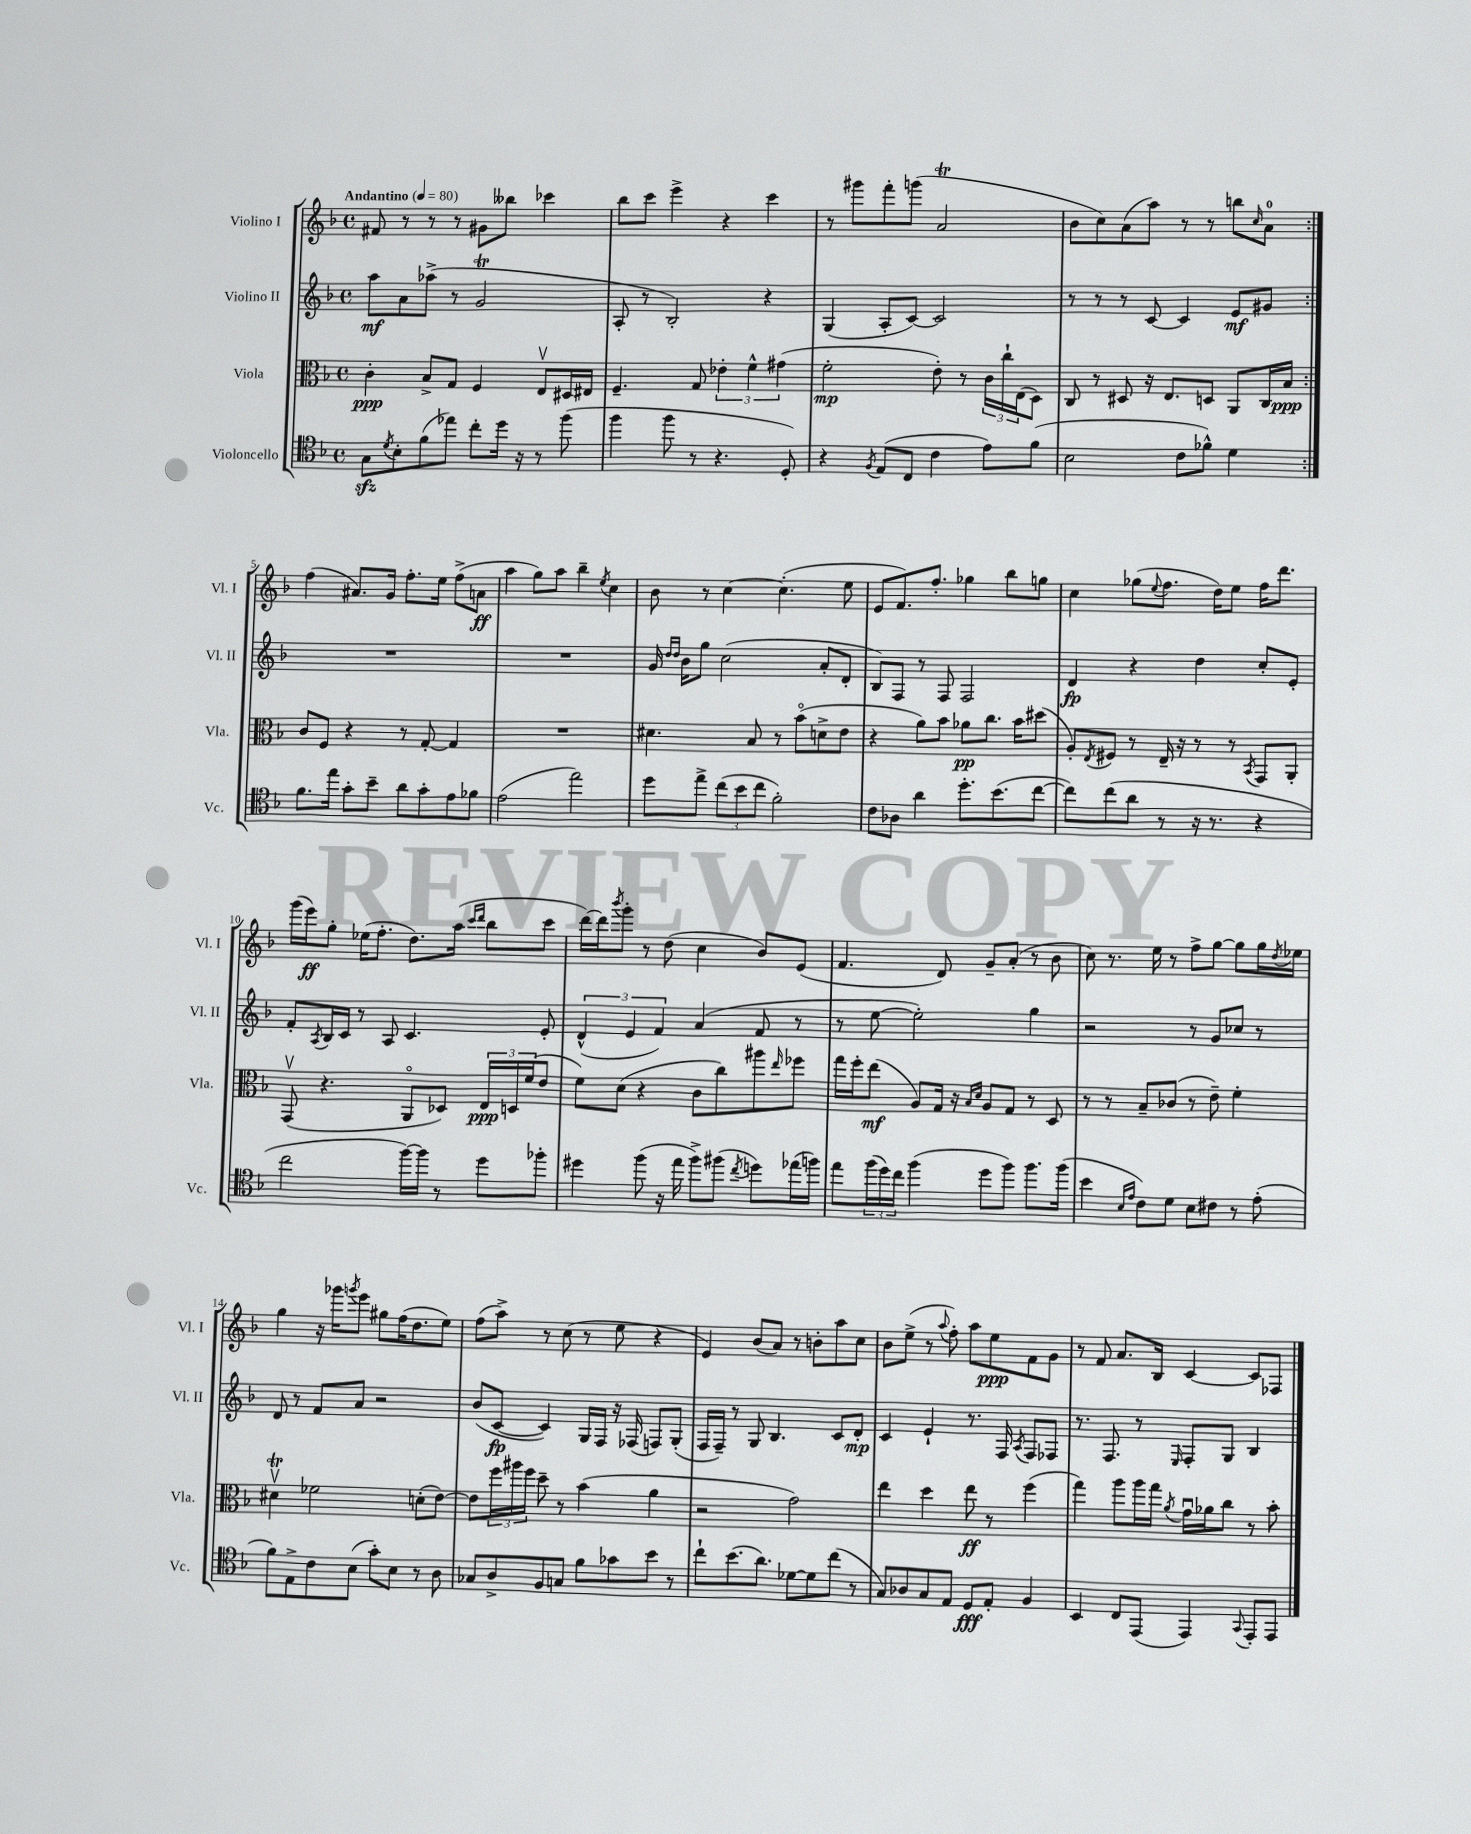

**kern	**dynam	**kern	**dynam	**kern	**dynam	**kern	**dynam
*part4	*part4	*part3	*part3	*part2	*part2	*part1	*part1
*staff4	*staff4	*staff3	*staff3	*staff2	*staff2	*staff1	*staff1
*I"Violoncello	*	*I"Viola	*	*I"Violino II	*	*I"Violino I	*
*I'Vc.	*	*I'Vla.	*	*I'Vl. II	*	*I'Vl. I	*
*clefC4	*	*clefC3	*	*clefG2	*	*clefG2	*
*k[b-]	*	*k[b-]	*	*k[b-]	*	*k[b-]	*
*M4/4	*	*M4/4	*	*M4/4	*	*M4/4	*
*met(c)	*	*met(c)	*	*met(c)	*	*met(c)	*
*MM80	*	*MM80	*	*MM80	*	*MM80	*
=1	=1	=1	=1	=1	=1	=1	=1
!	!	!	!	!	!	!LO:TX:a:B:t=Andantino	!
8Gzz\L	.	4c'\	ppp	8aa\L	mf	8f#X/	.
8qd/	.	.	.	.	.	.	.
8B-'\	.	.	.	8a\	.	8r	.
(8f\	.	8B-^/L	.	(8aa-X^\J	.	8r	.
8ee-X\J)	.	8G/J	.	8r	.	8r	.
8cc'\L	.	4F/	.	2gT/	.	8g#X\L	.
16dd\Jk	.	.	.	.	.	8bb--X\J	.
16r	.	.	.	.	.	.	.
8r	.	8Ev/L	.	.	.	4ccc-X\	.
(8ff\	.	16D#X/L	.	.	.	.	.
.	.	16E#X/JJ	.	.	.	.	.
=2	=2	=2	=2	=2	=2	=2	=2
4ff\	.	4.F~/	.	8A'/	.	8bb-\L	.
.	.	.	.	8r	.	8ccc\J	.
8ff\	.	.	.	2B-'/)	.	4eee^\	.
8r	.	8G/	.	.	.	.	.
4.r	.	6e-X'\	.	.	.	4r	.
.	.	6f^^\	.	.	.	.	.
.	.	.	.	4r	.	4ccc\	.
.	.	(6g#X\	.	.	.	.	.
8D'/)	.	.	.	.	.	.	.
=3	=3	=3	=3	=3	=3	=3	=3
4r	.	2f'\	mp	(4G/	.	8r	.
.	.	.	.	.	.	8ggg#X\L	.
8qF/	.	.	.	.	.	.	.
(8E/L	.	.	.	8A'/L	.	8fff'\	.
8C/J	.	.	.	[8c/J)	.	(8gggn\J	.
4c\	.	8e'\)	.	2c/]	.	2at/	.
.	.	8r	.	.	.	.	.
8e\L)	.	24c\LL	.	.	.	.	.
.	.	24cc`\	.	.	.	.	.
.	.	(24E\J	.	.	.	.	.
(8f\J	.	8D\J)	.	.	.	.	.
=4	=4	=4	=4	=4	=4	=4	=4
2B-\	.	8C/	.	8r	.	8b-\L	.
.	.	8r	.	8r	.	8cc\)	.
.	.	8D#X/	.	8r	.	(8a\	.
.	.	16r	.	[8c/	.	8aa\J)	.
.	.	8.E/L	.	.	.	.	.
8c\L	.	.	.	4c/]	.	8r	.
8f-X^^\J)	.	8Dn/J	.	.	.	8r	.
4d\	.	8AA/L	.	8e/L	mf	8bbn\L	.
.	.	.	.	.	.	16qqcc/	.
.	.	16C/L	.	8g#X/J	.	8a\J	.
.	.	16B-/JJ	ppp	.	.	.	.
!!LO:LB:g=z
=5:|!	=5:|!	=5:|!	=5:|!	=5:|!	=5:|!	=5:|!	=5:|!
8.f\L	.	8c/L	.	1r	.	(4ff\	.
.	.	8F/J	.	.	.	.	.
16ee\Jk	.	.	.	.	.	.	.
8g'\L	.	4r	.	.	.	8.a#X/L)	.
8b-~\J	.	.	.	.	.	.	.
.	.	.	.	.	.	16g/Jk	.
8a\L	.	8r	.	.	.	8.ff'\L	.
8g'\	.	[8G'/	.	.	.	.	.
.	.	.	.	.	.	16ee\Jk	.
8e\	.	4G/]	.	.	.	(8ff^\L	.
8f-X\J	.	.	.	.	.	8an\J	ff
=6	=6	=6	=6	=6	=6	=6	=6
(2e\	.	1r	.	1r	.	4aa\	.
.	.	.	.	.	.	8gg\L)	.
.	.	.	.	.	.	8aa\J	.
2ee\)	.	.	.	.	.	4bb-~\	.
.	.	.	.	.	.	8qee/	.
.	.	.	.	.	.	4cc\	.
=7	=7	=7	=7	=7	=7	=7	=7
8dd\L	.	4.d#X\	.	16g/	.	8b-\	.
.	.	.	.	16qqdd/LL	.	.	.
.	.	.	.	16qqdd/JJ	.	.	.
.	.	.	.	16b-\KL	.	.	.
8ee^\J	.	.	.	8gg\J	.	8r	.
(12cc\L	.	.	.	(2cc\	.	[4cc\	.
12b-\	.	.	.	.	.	.	.
.	.	8B-/	.	.	.	.	.
12cc\J	.	.	.	.	.	.	.
2f'\)	.	8r	.	.	.	(4.cc'\]	.
.	.	(8b-\L	.	.	.	.	.
.	.	8dn^\	.	8a'/L	.	.	.
.	.	8e\J	.	8d'/J	.	8ee\	.
=8	=8	=8	=8	=8	=8	=8	=8
8c\L	.	4r	.	8B-/L)	.	8e/L	.
8A-X\J	.	.	.	8F/J	.	8.f/)	.
4a\	.	8a\L)	.	8r	.	.	.
.	.	.	.	.	.	8.ff'/J	.
.	.	8b-\J	.	8F/	.	.	.
8.dd'\L	.	8a-X\L	pp	2F/	.	4gg-X\	.
.	.	8.cc\J	.	.	.	.	.
(8.b-\	.	.	.	.	.	.	.
.	.	.	.	.	.	8bb-\L	.
.	.	16b-\KL	.	.	.	.	.
[8cc\J	.	(8dd#X\J	.	.	.	8ggn\J	.
=9	=9	=9	=9	=9	=9	=9	=9
8cc\L])	.	8A'/L)	.	4d/	fp	4cc\	.
.	.	8qE/	.	.	.	.	.
(8cc\	.	8F#X/J	.	.	.	.	.
8a\J	.	8r	.	4r	.	(8gg-X\L	.
.	.	.	.	.	.	8qqee/	.
8r	.	16E~/	.	.	.	8.ff\J	.
.	.	16r	.	.	.	.	.
16r	.	8r	.	4dd\	.	.	.
8.r	.	.	.	.	.	16dd\KL)	.
.	.	8r	.	.	.	8ee\J	.
.	.	8qBB-/	.	.	.	.	.
4r	.	8GG/L	.	8cc'/L	.	16ff\KL	.
.	.	.	.	.	.	8.ddd\J	.
.	.	8AA'/J	.	8e'/J	.	.	.
!!LO:LB:g=z
=10	=10	=10	=10	=10	=10	=10	=10
2cc\	.	(8GGv/	.	8f'/L	.	(16ggg\LL	.
.	.	.	.	.	.	16eee\J)	ff
.	.	.	.	8qA/	.	.	.
.	.	4.r	.	16B-/L	.	8gg'\J	.
.	.	.	.	16c/JJ	.	.	.
.	.	.	.	8r	.	(16ee-X\KL	.
.	.	.	.	.	.	8.ff'\J	.
.	.	.	.	8A/	.	.	.
[16ff\LL)	.	8AA/L	.	4.c/	.	8.dd\L)	.
16ff\JJ]	.	.	.	.	.	.	.
8r	.	8D-X/J)	.	.	.	.	.
.	.	.	.	.	.	(16aa\Jk	.
.	.	.	.	.	.	16qqccc/LL	.
.	.	.	.	.	.	16qqddd/JJ	.
8dd\L	.	24E/LL	ppp	.	.	8bb-\L	.
.	.	24Dn/	.	.	.	.	.
.	.	(24f/J	.	.	.	.	.
8ff-X'\J	.	8e/J	.	8e'/	.	8ccc\J	.
=11	=11	=11	=11	=11	=11	=11	=11
4dd#X\	.	8f\L)	.	(6d^^/	.	[16ddd\LL)	.
.	.	.	.	.	.	16ddd\J]	.
.	.	.	.	.	.	8qbbb-/	.
.	.	(8d\J	.	.	.	8ggg'\J	.
.	.	.	.	6e/	.	.	.
(8ff\	.	4r	.	.	.	8r	.
.	.	.	.	6f/)	.	.	.
16r	.	.	.	.	.	(8dd\	.
16ee\	.	.	.	.	.	.	.
8ff^\L)	.	8c\L	.	(4a/	.	4cc\	.
(8ff#X\J	.	8cc\)	.	.	.	.	.
8qcc/	.	.	.	.	.	.	.
8ddn\L)	.	8aa#X\	.	8f/	.	8b-/L)	.
.	.	16qqee/	.	.	.	.	.
(16ee-X\L	.	8ff-X\J	.	8r	.	(8e/J	.
16ffn\JJ)	.	.	.	.	.	.	.
=12	=12	=12	=12	=12	=12	=12	=12
8ee\L	.	16gg\LL	.	8r	.	4.f/	.
.	.	16ff'\J	.	.	.	.	.
(24ff\L	.	(8ee\J	mf	[8ee\	.	.	.
24dd\)	.	.	.	.	.	.	.
24cc\JJ	.	.	.	.	.	.	.
(4ff\	.	8A/L)	.	2ee'\])	.	.	.
.	.	16G/Jk	.	.	.	8d/)	.
.	.	16r	.	.	.	.	.
.	.	16qqB-/LL	.	.	.	.	.
.	.	16qqd/JJ	.	.	.	.	.
8dd\L	.	8A/L	.	.	.	8g~/L	.
8ff\J)	.	8G/J	.	.	.	(8a'/J	.
8.ff\L	.	8r	.	4gg\	.	8r	.
.	.	8D/	.	.	.	8b-\	.
(16ff\Jk	.	.	.	.	.	.	.
=13	=13	=13	=13	=13	=13	=13	=13
4b-\	.	8r	.	2r	.	8cc\)	.
.	.	8r	.	.	.	8.r	.
16qqB-/LL	.	.	.	.	.	.	.
16qqe/JJ	.	.	.	.	.	.	.
8c\L)	.	8B-~/L	.	.	.	.	.
.	.	.	.	.	.	16ee\	.
8d\J	.	(8c-X/J	.	.	.	8r	.
8B-\L	.	8r	.	8r	.	8ff^\L	.
8c#X\J	.	8e~\)	.	8g/L	.	[8gg\J	.
8r	.	4f'\	.	8cc-X/J	.	8gg\L]	.
(8e'\	.	.	.	8r	.	16gg\L	.
.	.	.	.	.	.	8qdd/	.
.	.	.	.	.	.	16ee-X\JJ	.
!!LO:LB:g=z
=14	=14	=14	=14	=14	=14	=14	=14
8f\L)	.	4d#Xtv\	.	8d/	.	4gg\	.
8E^\	.	.	.	8r	.	.	.
8c\	.	2f-X\	.	8f/L	.	16r	.
.	.	.	.	.	.	16ggg-X\KL	.
.	.	.	.	.	.	8qgggn/	.
(8B-\J	.	.	.	8a/J	.	8eee\J	.
8g'\L)	.	.	.	2r	.	8gg#X\L	.
8B-\J	.	.	.	.	.	(16ff\K	.
.	.	.	.	.	.	8.dd\	.
8r	.	(8dn'\L	.	.	.	.	.
8A\	.	[8e\J)	.	.	.	8ee\J)	.
=15	=15	=15	=15	=15	=15	=15	=15
8G-X/L	.	8e\L]	.	(8b-/L	.	(8ff\L	.
8A^/	.	24ff\L	.	[8c/J	fp	8aa^\J)	.
.	.	24aa#X\	.	.	.	.	.
.	.	24ff\JJ	.	.	.	.	.
8F/	.	8dd~\	.	4c/])	.	8r	.
8Gn/J	.	8r	.	.	.	(8cc\	.
8f\L	.	(4b-\	.	16G/LL	.	8r	.
.	.	.	.	16F/JJ	.	.	.
8g-X\	.	.	.	16r	.	8ee\	.
.	.	.	.	(16F-X/	.	.	.
8b-\J	.	4a\	.	8Fn/L)	.	4r	.
8r	.	.	.	(8G'/J	.	.	.
=16	=16	=16	=16	=16	=16	=16	=16
8cc`\L	.	2r	.	16F/LL	.	4e/)	.
.	.	.	.	16F~/JJ)	.	.	.
(8.b-\	.	.	.	8r	.	.	.
.	.	.	.	8G/	.	(8b-/L	.
8.a\J)	.	.	.	.	.	.	.
.	.	.	.	4.B-/	.	8a/J)	.
[8d-X\L	.	2g\)	.	.	.	8r	.
8d-\]	.	.	.	.	.	8bn'\L	.
(8cc\J	.	.	.	8c/L	.	8aa\	.
8r	.	.	.	8d'/J	mp	8cc\J	.
=17	=17	=17	=17	=17	=17	=17	=17
8G/L)	.	4ee\	.	4c/	.	8b-\L	.
8A-X/	.	.	.	.	.	(8ee^\J	.
8G/	.	4dd\	.	4e`/	.	8r	.
.	.	.	.	.	.	8qqaa/	.
8E/J	.	.	.	.	.	8ff'\)	.
8D/L	fff	8ee\	ff	8.r	.	8aa\L	.
8E'/J	.	8r	.	.	.	8ee\	ppp
.	.	.	.	16F/	.	.	.
.	.	.	.	8qA/	.	.	.
4F/	.	(4ff\	.	8F/L	.	8f\	.
.	.	.	.	8F-X/J	.	8g\J	.
=18	=18	=18	=18	=18	=18	=18	=18
4BB-/	.	4gg\)	.	8.r	.	8r	.
.	.	.	.	.	.	8f/	.
.	.	.	.	8.F/	.	.	.
8C/L	.	8aa\L	.	.	.	8.a/L	.
(8EE/J	.	16aa\L	.	8r	.	.	.
.	.	16gg\JJ	.	.	.	16B-/Jk	.
.	.	8qa/	.	16qqE/	.	.	.
4EE/)	.	16gu\LL	.	8F'/L	.	[4c/	.
.	.	16a-X\J	.	.	.	.	.
.	.	8cc\J	.	8G/J	.	.	.
8qqGG/	.	.	.	.	.	.	.
8EE'/L	.	8r	.	4B-/	.	8c/L]	.
8EE/J	.	8b-'\	.	.	.	8F-X/J	.
==	==	==	==	==	==	==	==
*-	*-	*-	*-	*-	*-	*-	*-
